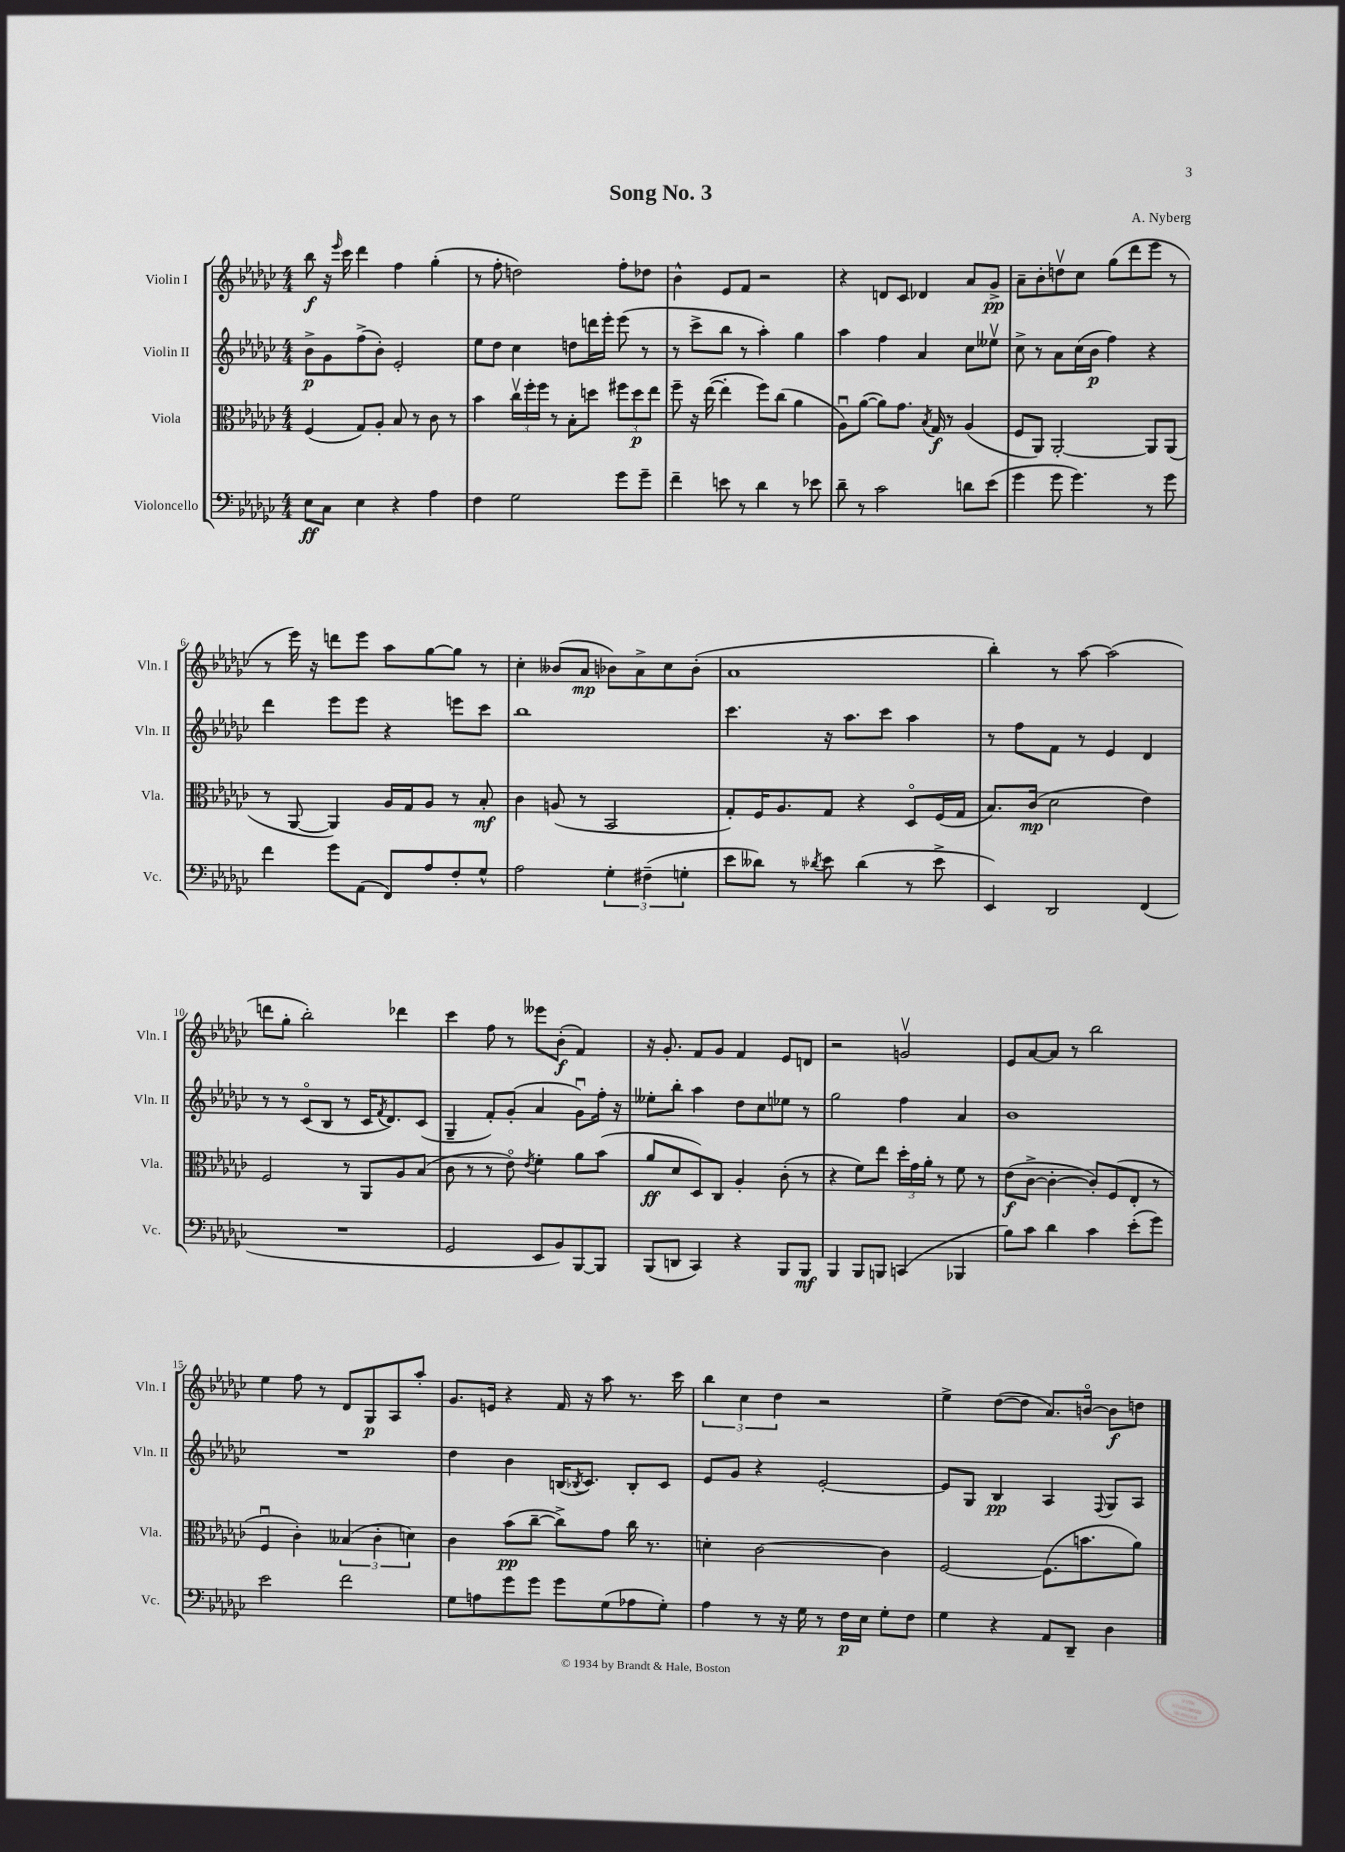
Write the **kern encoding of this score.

**kern	**kern	**kern	**kern
*staff4	*staff3	*staff2	*staff1
*clefF4	*clefC3	*clefG2	*clefG2
*k[b-e-a-d-g-c-]	*k[b-e-a-d-g-c-]	*k[b-e-a-d-g-c-]	*k[b-e-a-d-g-c-]
*M4/4	*M4/4	*M4/4	*M4/4
8E-\L	(4F/	8b-^\L	8bb-\
8C-\J	.	8g-\	16r
.	.	.	16qqeee-/
.	.	.	16ccc-\
4E-\	8G-/L)	(8ff^\	4ddd-\
.	8A-'/J	8b-'\J)	.
4r	8B-/	2e-'/	4ff\
.	8r	.	.
4A-\	8c-\	.	(4gg-'\
.	8r	.	.
=	=	=	=
4F\	4b-\	8ee-\L	8r
.	.	8dd-\J	8ff'\
2G-\	24cc-v\LL	4cc-\	2dd\)
.	24ff'\	.	.
.	24ff\JJ	.	.
.	8r	.	.
.	8B-'\L	8dd\L	.
.	8dd\J	16ddd\L	.
.	.	16eee-'\JJ	.
8g-\L	12ff#\L	(8eee-\	8ff'\L
.	12dd\	.	.
8g-~\J	.	8r	8dd-\J
.	12ee-\J	.	.
=	=	=	=
4f~\	8ff~\	8r	4b-^^\
.	16r	8ccc-^\L	.
.	([16ee-\	.	.
8e\	4ee-'\]	8bb-\J	8e-/L
8r	.	8r	8f/J
4d-\	8ff\L)	4aa-'\)	2r
.	(8cc-\J	.	.
8r	4a-\	4gg-\	.
8e-\	.	.	.
=	=	=	=
8d-~\	8A-u\L)	4aa-\	4r
8r	([8a-\J	.	.
2c-\	8a-\]L)	4ff\	8d/L
.	8.g-\J	.	8c-/J
.	.	4a-/	4d-/
.	8qB-/	.	.
.	16G-/	.	.
.	8r	.	.
8d\L	(4A-/	8cc-\L	8a-/L
(8e-\J	.	8ee--v\J	8g-^/J
=	=	=	=
4g-\	8F/L	8cc-^\	8a-~\L
.	8AA-/J)	8r	8b-'\
8g-\	[2AA-'/	8a-\L	8ddv\
4.g-\)	.	(16cc-\L	8cc-\J
.	.	16b-\JJ	.
.	.	4ff\)	(8gg-\L
.	.	.	8ddd-\
8r	8AA-/]L	4r	8eee-\J
8g-\	(8AA-/J	.	8r
=	=	=	=
4f\	8r	4ddd-\	8r
.	[8AA-/	.	16eee-\)
.	.	.	16r
8g-\L	4AA-/])	8eee-\L	8ddd\L
(8AA-\J	.	8eee-\J	8eee-\J
8FF/L)	16A-/LL	4r	8aa-\L
.	16G-/J	.	.
8A-/	8A-/J	.	[8gg-\
8F'/	8r	8eee\L	8gg-\]J
8G-^^/J	8B-'/	8ccc-\J	8r
=	=	=	=
2A-\	4c-\	1bb-	4cc-'\
.	(8A/	.	(8b--/L
.	8r	.	8a-/J
6G-'\	2BB-/	.	8b-\L)
.	.	.	8a-^\
(6F#~\	.	.	.
.	.	.	8cc-\
6G'\	.	.	.
.	.	.	(8b-'\J
=	=	=	=
8e-\L	8G-'/L)	4.ccc-\	1a-
8d--\J)	16F/K	.	.
.	8.A-/	.	.
8r	.	.	.
8qd-/	.	.	.
8e-\	8G-/J	16r	.
.	.	8.aa-\L	.
(4d-\	4r	.	.
.	.	8ccc-\J	.
8r	8D-o/L	4aa-\	.
8e-^\	(16F/L	.	.
.	16G-/JJ	.	.
=	=	=	=
4EE-/)	8.B-/L)	8r	4bb-'\)
.	.	8ff\L	.
.	(16c-/Jk	.	.
2DD-/	2d-\	8f\J	8r
.	.	8r	[8aa-\
.	.	4e-/	(2aa-\]
(4FF/	4e-\)	4d-/	.
=	=	=	=
1r	2F/	8r	8ddd\L
.	.	8r	8gg-'\J
.	.	(8c-o/L	2bb-'\)
.	.	8B-/J	.
.	8r	8r	.
.	8AA-/L	16c-/LK	.
.	.	8qf/	.
.	.	8.d-/)	.
.	8A-/	.	4ddd-\
.	(8B-/J	(8c-/J	.
=	=	=	=
2GG-/	8c-\	4G-~/	4ccc-\
.	8r	.	.
.	8r	8f'/L)	8ff\
.	8e-o\)	(8g-'/J	8r
.	8qe-/	.	.
8EE-/L	4f'\	4a-/	8eee--\L
8BB-/)	.	.	(8b-'\J
[8BBB-/	8a-\L	8g-u\L)	4f/)
8BBB-/]J	(8b-\J	16ff'\Jk	.
.	.	16r	.
=	=	=	=
(8BBB-/L	8a-/L	8ee--'\L	16r
.	.	.	8.g-'/
8DD/J	8d-/	8bb-'\J	.
4CC-/)	8D-/)	4aa-\	8f/L
.	8C-/J	.	8g-/J
4r	4A-'/	8dd-\L	4f/
.	.	8cc-\	.
8BBB-/L	(8c-'\	8ee-\J	8e-/L
8BBB-/J	8r	8r	8d/J
=	=	=	=
4BBB-/	4r	2gg-\	2r
8BBB-/L	8f\L)	.	.
8BBB/J	8ee-\J	.	.
(4CC/	24dd-'\LL	4ff\	2gv/
.	24g-\	.	.
.	24a-'\JJ	.	.
.	8r	.	.
4BBB-/	8f\	4a-/	.
.	8r	.	.
=	=	=	=
8B-\L)	(8e-\L	1b-	8e-/L
8c-\J	[8c-^\J	.	[8a-/
4d-\	4c-'\_	.	8a-/]J
.	.	.	8r
4c-\	8c-'/]L)	.	2bb-\
.	(8F/	.	.
(8e-'\L	8E-'/J	.	.
8g-\J)	8r	.	.
=	=	=	=
2e-\	4Fu/	1r	4ee-\
.	4c-'\)	.	8ff\
.	.	.	8r
2f\	(6B--/	.	8d-/L
.	.	.	8G-/
.	6c-'\	.	.
.	.	.	8A-/
.	6d\)	.	.
.	.	.	8aa-'/J
=	=	=	=
8G-\L	4c-\	4dd-\	8.g-/L
8A\	.	.	.
.	.	.	16e/Jk
8g-\	(8b-\L	4b-\	4r
8g-\J	[8cc-~\J	.	.
8g-\L	8cc-^\]L)	(16B/LK	16f/
.	.	8qB-/	.
.	.	8.c-/J)	16r
(8G-\	8g-\J	.	8aa-\
8A-\	16cc-\	8B-'/L	8.r
.	8.r	.	.
8G-'\J)	.	8c-/J	.
.	.	.	16ccc-\
=	=	=	=
4A-\	4d'\	8e-/L	6bb-\
.	.	8g-/J	.
.	.	.	6cc-\
8r	[2c-\	4r	.
.	.	.	6dd-\
16r	.	.	.
16G-\	.	.	.
8r	.	[2e-'/	2r
16F\LL	.	.	.
16E-\JJ	.	.	.
8G-'\L	4c-\]	.	.
8F\J	.	.	.
=	=	=	=
4G-\	[2F/	8e-/]L	4ee-^\
.	.	8G-/J	.
4r	.	4B-/	([8dd-\L
.	.	.	8dd-\]J
8AA-/L	(8.F\]L	4A-/	8.a-/L)
8DD-~/J	.	.	.
.	8.b\	.	[16bo/Jk
.	.	8qqF/	.
4D-\	.	8G-/L	8b\]L
.	8a-\J)	8A-/J	8dd\J
==	==	==	==
*-	*-	*-	*-
